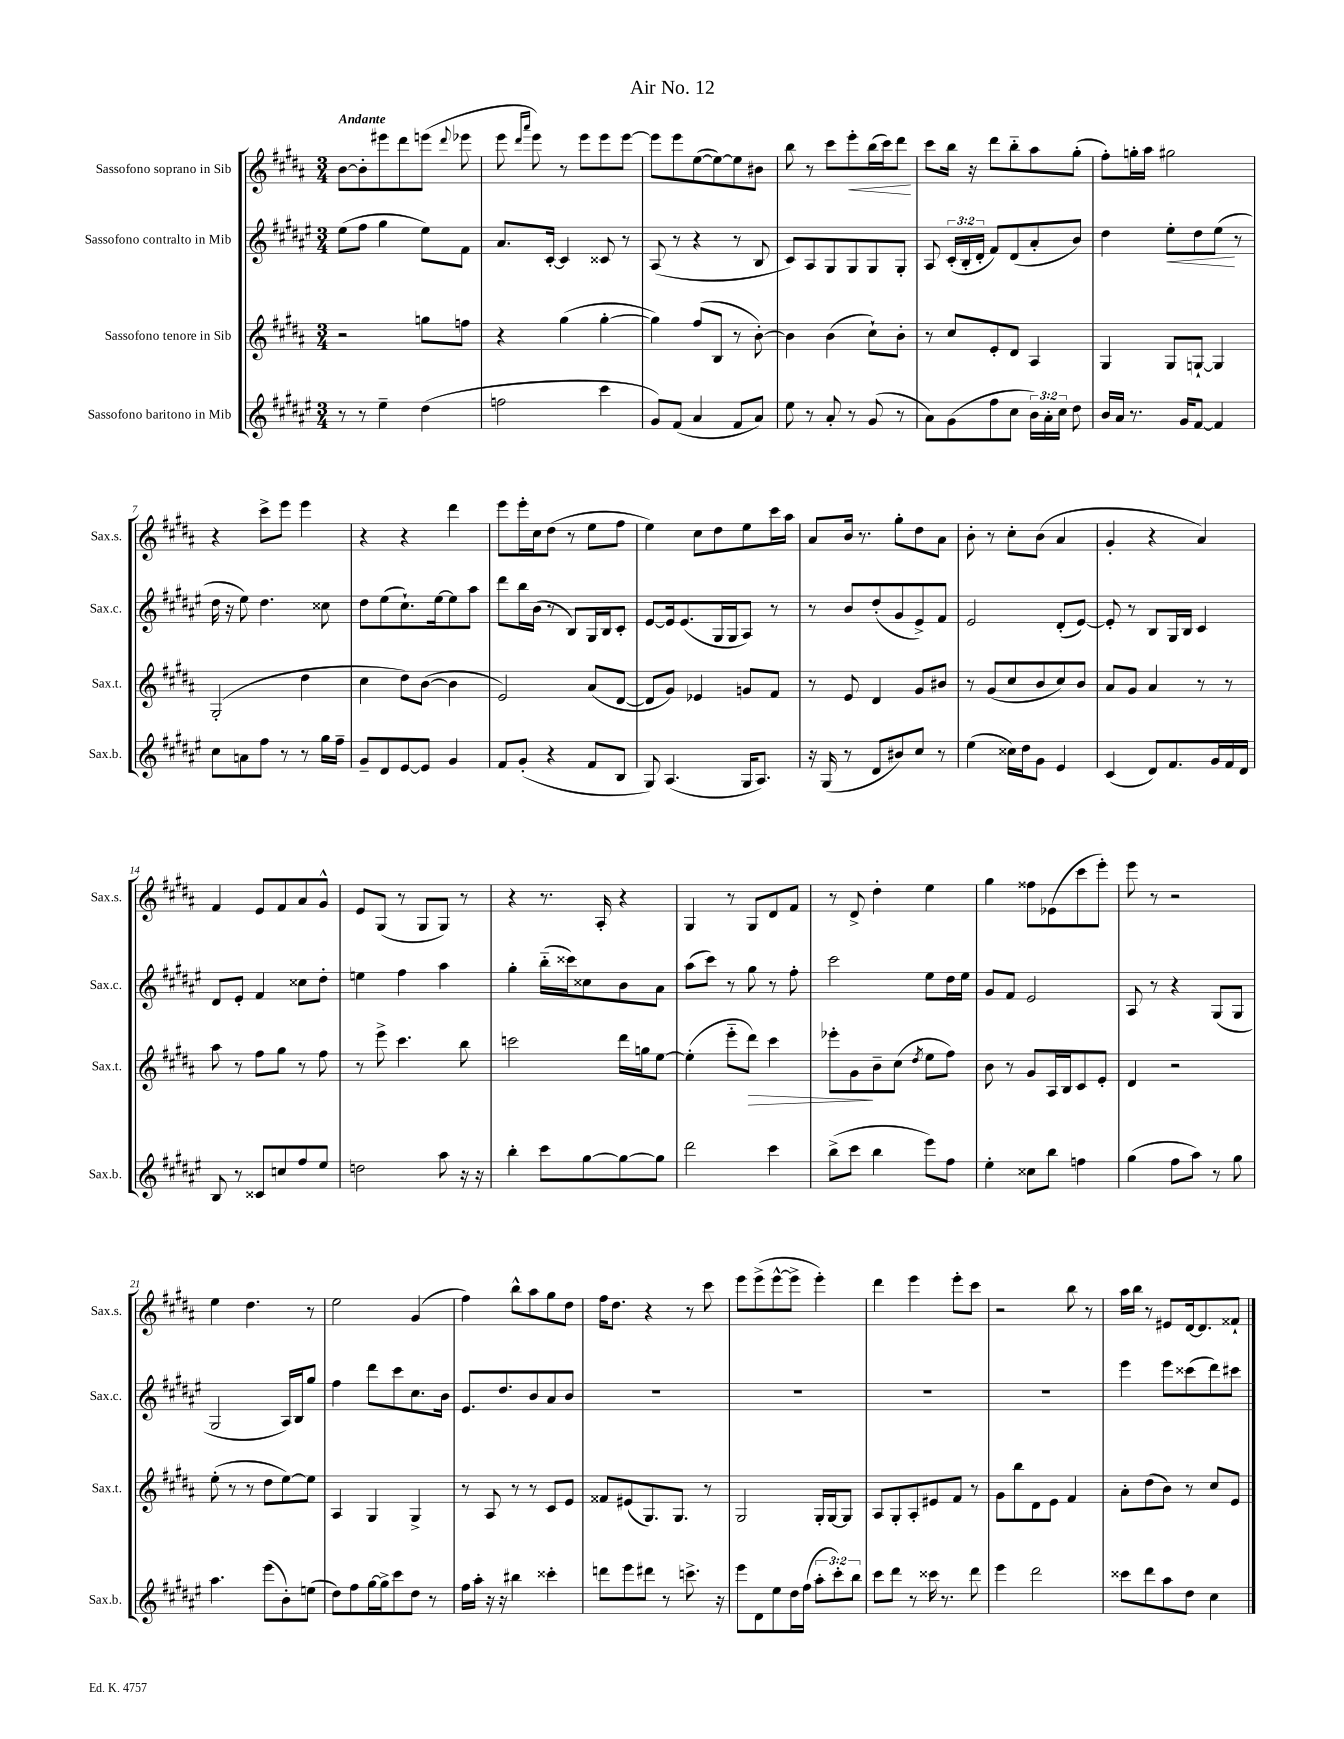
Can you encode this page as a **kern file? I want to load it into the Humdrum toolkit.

**kern	**kern	**kern	**kern
*staff4	*staff3	*staff2	*staff1
*clefG2	*clefG2	*clefG2	*clefG2
*k[f#c#g#d#a#e#]	*k[f#c#g#d#a#]	*k[f#c#g#d#a#e#]	*k[f#c#g#d#a#]
*M3/4	*M3/4	*M3/4	*M3/4
8r	2r	(8ee#	[8b
8r	.	8ff#	8b']
4ee#~	.	4gg#	8eee#
.	.	.	8ddd#
(4dd#	8gg	8ee#)	(8eee
.	.	.	8qqddd#
.	8ff	8f#	8eee-
=	=	=	=
2ff	4r	8.a#	8eee
.	.	.	16qqddd#
.	.	.	16qqaaa#
.	.	.	8eee)
.	.	[16c#'	.
.	(4gg#	4c#]	8r
.	.	.	8eee
4ccc#	[4gg#'	8c##	8eee
.	.	8r	[8eee
=	=	=	=
8g#)	4gg#])	(8A#	8eee]
(8f#	.	8r	8eee
4a#	(8ff#	4r	([8ee
.	8B	.	8ee_)
8f#	8r	8r	8ee]
8a#)	[8b')	8B	8b#
=	=	=	=
8ee#	4b]	8c#)	8bb
8r	.	8A#	8r
8a#'	(4b	8G#	8ccc#
8r	.	8G#	8eee'
(8g#	8cc#`)	8G#	(16bb
.	.	.	16ccc#)
8r	8b'	8G#'	8ddd#
=	=	=	=
8a#)	8r	8A#	8ccc#
(8g#	8cc#	(24c#'	16bb
.	.	24B'	.
.	.	.	16r
.	.	24d#'	.
8ff#	8e'	8f#)	8ddd#
8cc#	8d#	(8d#	8bb'~
24b)	4A#	8a#'	8aa#
24a#'	.	.	.
24cc#	.	.	.
8dd#	.	8b)	(8gg#'
=	=	=	=
16b	4G#	4dd#	8ff#')
16a#	.	.	.
8.r	.	.	16gg'
.	.	.	16aa#
.	8G#	8ee#'	2gg#
16g#	.	.	.
[8f#	[8G`	8dd#	.
4f#]	4G]	(8ee#	.
.	.	8r	.
=	=	=	=
8cc#	(2G#'	16dd#	4r
.	.	16r	.
8a	.	8ee#)	.
8ff#	.	4.dd#	8ccc#^
8r	.	.	8eee
8r	4dd#	.	4eee
16gg#	.	8cc##	.
16ff#~	.	.	.
=	=	=	=
8g#~	4cc#	8dd#	4r
8d#	.	(8ee#	.
[8e#	8dd#)	8.cc#`)	4r
8e#]	([8b	.	.
.	.	[16ee#	.
4g#	4b]	8ee#]	4ddd#
.	.	8aa#	.
=	=	=	=
8f#	2e)	8ddd#	8eee
(8g#'	.	16bb	16eee'
.	.	(16b	16cc#
4r	.	8r	(8dd#
.	.	8B)	8r
8f#	(8a#	16G#	8ee
.	.	16B	.
8B	[8d#	8c#'	8ff#
=	=	=	=
8G#)	8d#]	[8e#	4ee)
(4.A#	8g#)	16e#]	.
.	.	(8.e#	.
.	4e-	.	8cc#
.	.	16G#	8dd#
.	.	16G#	.
16G#	8g	8A#)	8ee
8.A#)	.	.	.
.	8f#	8r	16ccc#
.	.	.	16aa#
=	=	=	=
16r	8r	8r	8a#
(16G#	.	.	.
8r	8e	8b	16b
.	.	.	8.r
8d#	4d#	(8dd#'	.
8b#)	.	8g#	8gg#'
8cc#	8g#	8e#^)	8dd#
8r	8b#	8f#	8a#
=	=	=	=
(4ee#	8r	2e#	8b'
.	(8g#	.	8r
16cc##)	8cc#	.	8cc#'
16dd#	.	.	.
8g#	8b	.	(8b
4e#	8cc#)	(8d#'	4a#
.	8b	[8e#)	.
=	=	=	=
(4c#	8a#	8e#']	4g#'
.	8g#	8r	.
8d#)	4a#	8B	4r
8.f#	.	16G#	.
.	.	16B	.
.	8r	4c#	4a#)
16g#	.	.	.
16f#	8r	.	.
16d#	.	.	.
=	=	=	=
8B	8aa#	8d#	4f#
8r	8r	8e#'	.
8c##	8ff#	4f#	8e
8cc	8gg#	.	8f#
8ff#	8r	8cc##	8a#
8ee#	8ff#	8dd#'	8g#^^
=	=	=	=
2dd	8r	4ee	8e
.	8eee^	.	(8G#
.	4.ccc#	4ff#	8r
.	.	.	8G#
8aa#	.	4aa#	8G#)
16r	8bb	.	8r
16r	.	.	.
=	=	=	=
4bb'	2ccc	4gg#'	4r
8ccc#	.	(16bb'~	8.r
.	.	16ccc##)	.
[8gg#	.	8cc##	.
.	.	.	16A#'
8gg#_	16ddd#	8b	4r
.	16gg	.	.
8gg#]	[8ee	8a#	.
=	=	=	=
2ddd#	(4ee']	(8aa#	4G#
.	.	8ccc#)	.
.	8eee'~	8r	8r
.	8ddd#)	8gg#	8G#
4ccc#	4ccc#	8r	8d#
.	.	8ff#'	8f#
=	=	=	=
(8bb^	8eee-'	2ccc#	8r
8ccc#	8g#	.	8d#^
4bb	8b~	.	4dd#'
.	(8cc#	.	.
.	8qdd#	.	.
8eee#)	8ee	8ee#	4ee
8ff#	8ff#)	16dd#	.
.	.	16ee#	.
=	=	=	=
4ee#'	8b	8g#	4gg#
.	8r	8f#	.
8cc##	8g#	2e#	8ff##
8bb	16A#	.	(8e-
.	16B	.	.
4ff	8c#	.	8ccc#
.	8e'	.	8eee')
=	=	=	=
(4gg#	4d#	8A#	8eee
.	.	8r	8r
8ff#	2r	4r	2r
8aa#)	.	.	.
8r	.	(8G#	.
8gg#	.	8G#	.
=	=	=	=
4.aa#	(8ee'	2G#	4ee
.	8r	.	.
.	8r	.	4.dd#
(8eee#	8dd#	.	.
8b')	[8ee)	16A#)	.
.	.	16B	.
(8ee	8ee]	8gg#	8r
=	=	=	=
8dd#)	4A#	4ff#	2ee
8ff#	.	.	.
[16gg#	4G#	8ddd#	.
16gg#^]	.	.	.
8ccc#	.	8ccc#	.
8dd#	4G#^	8.cc#	(4g#
8r	.	.	.
.	.	16b	.
=	=	=	=
16ff#	8r	8.e#	4ff#)
16aa#'	.	.	.
16r	8A#	.	.
16r	.	8.dd#	.
4bb#	8r	.	8bb^^
.	8r	8b	8aa#
4ccc##'	8c#	8a#	8gg#
.	8e	8b	8dd#
=	=	=	=
8ddd	8f##	2.r	16ff#
.	.	.	8.dd#
8eee#	(8e#	.	.
8ddd#	8.G#)	.	4r
8r	.	.	.
.	8.G#	.	.
8.ccc^	.	.	8r
.	8r	.	8ccc#
16r	.	.	.
=	=	=	=
8eee#	2G#	2.r	8eee
8d#	.	.	(8eee^
8ee#	.	.	[8eee^^
16dd#	.	.	8eee^]
(16ff#	.	.	.
12aa#'	16G#'	.	4eee')
.	[16G#	.	.
12ccc#')	.	.	.
.	8G#]	.	.
12bb	.	.	.
=	=	=	=
8ccc#	8A#	2.r	4ddd#
8ddd#	8G#'	.	.
8r	8A#'	.	4eee
16ccc##	8e#	.	.
8.r	.	.	.
.	8f#	.	8eee'
8ddd#	8r	.	8ccc#
=	=	=	=
4eee#	8g#	2.r	2r
.	8bb	.	.
2ddd#	8d#	.	.
.	8e	.	.
.	4f#	.	8bb
.	.	.	8r
=	=	=	=
8ccc##	8a#'	4eee#	16aa#
.	.	.	16bb
8ddd#	(8dd#	.	8r
8aa#	8b)	8eee#	8e#
8dd#	8r	(8ccc##	[16d#
.	.	.	8.d#]
4cc#	8cc#	8ddd#)	.
.	8e	8ccc#	8f##`
==	==	==	==
*-	*-	*-	*-
